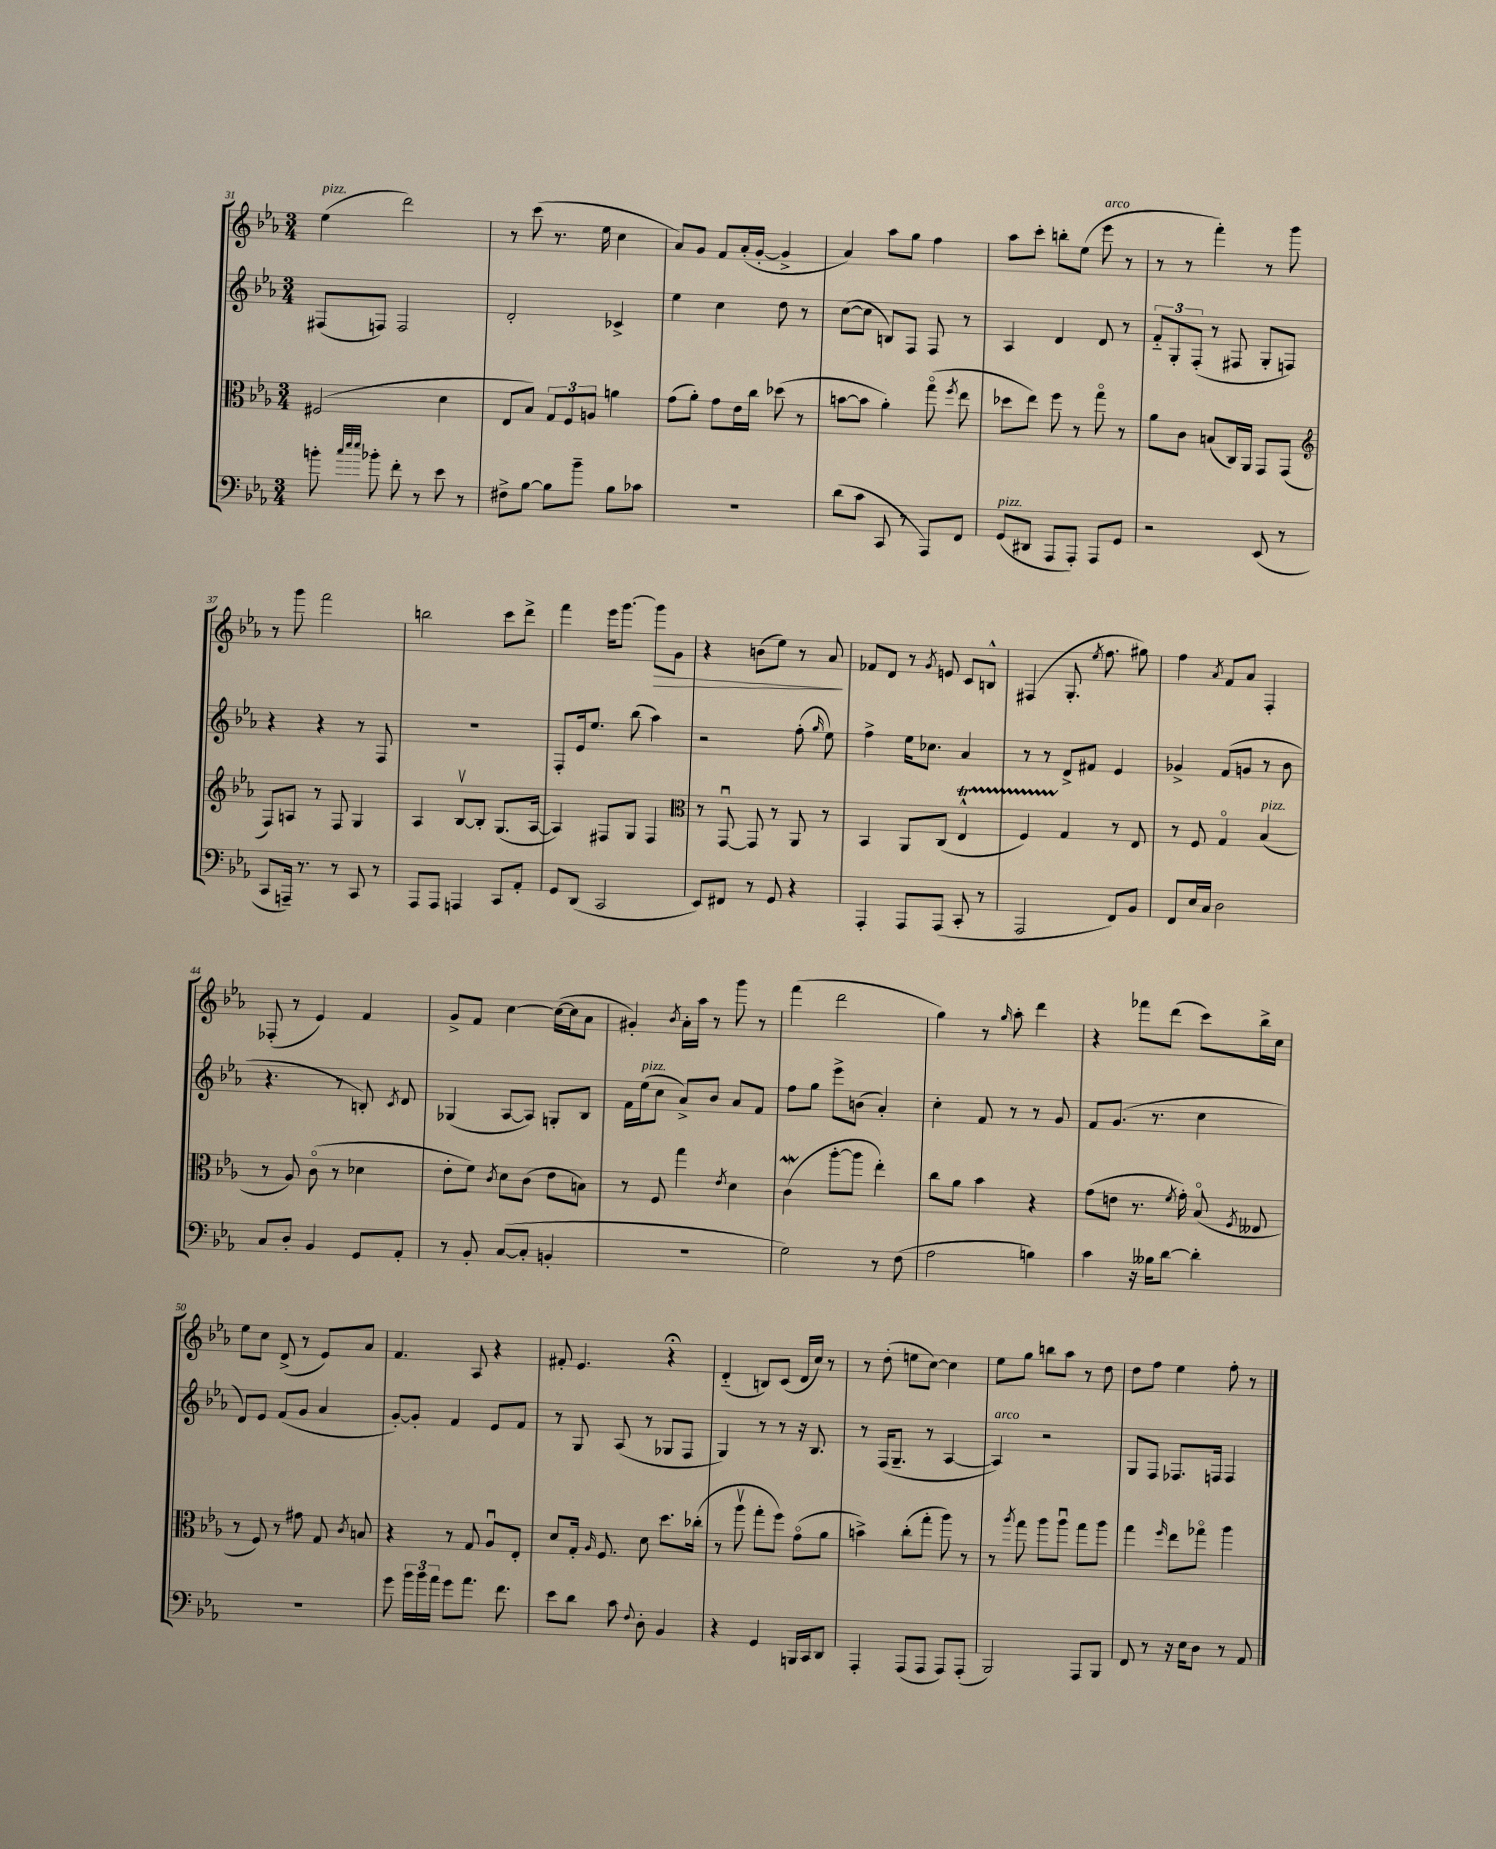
<<
\new StaffGroup <<
\new Staff = "s0" {
    \clef treble \key ees \major \numericTimeSignature \time 3/4
    \autoBeamOff ees''4^\markup { \italic "pizz." }( d'''2) |
    r8 c'''8( r8. ees''16 c''4 |
    aes'8[) g'8] f'8[ aes'16-.( g'16]~-. g'4-> |
    aes'4) aes''8[ g''8] f''4 |
    aes''8[ c'''8]-. b''8[-. ees''8]( ees'''8^\markup { \italic "arco" } r8 |
    r8 r8 f'''4-.) r8 g'''8 |
    r8 g'''8 f'''2 |
    b''2 c'''8[ d'''8]-> |
    f'''4 ees'''16[ g'''8.]~ g'''8[\> g'8] |
    r4 b'8[( ees''8]) r8 aes'8\! |
    fes'8[ d'8] r8 \acciaccatura { g'8 } e'8 c'8[ b8]-^ |
    fis4( g8.-. \acciaccatura { ees''8 } f''8. gis''8) |
    f''4 \acciaccatura { aes'8 } f'8[ aes'8] f4-. |
    fes8-.( r8 ees'4) f'4 |
    g'8[-> f'8] c''4~ c''16[~( c''16 aes'8] |
    gis'4-.) \acciaccatura { bes'8 } aes'16[-. aes''16] r8 g'''8 r8 |
    f'''4( d'''2 |
    g''4) r8 \grace { g''16 } aes''8-. d'''4 |
    r4 fes'''8[ d'''8]( c'''8[) bes''16-> c''16] |
    ees''8[ c''8] d'8->( r8 ees'8[) aes'8] |
    f'4. aes8 r4 |
    fis'8-. ees'4. r4\fermata |
    d'4-_( b8[) c'8]( d'16[ c''16]) r8 |
    r8 d''8-.( e''8[ c''8]~) c''4 |
    ees''8[ g''8] b''8[ aes''8] r8 d''8 |
    d''8[ f''8] ees''4 f''8-. r8 \bar "|." |
}
\new Staff = "s1" {
    \clef treble \key ees \major \numericTimeSignature \time 3/4
    \autoBeamOff fis8[( f8]) f2 |
    d'2-. ces'4-> |
    ees''4 c''4 d''8 r8 |
    c''8[~( c''8] b8[) f8] f8 r8 |
    aes4 d'4 d'8 r8 |
    \tuplet 3/2 { f'8[-_ g8-. f8]-.( } r8 fis8 g8[-. f8]) |
    r4 r4 r8 f8 |
    R2. |
    f8[-. ees'16 ees''8.] bes''8( aes''4) |
    r2 f''8-.( \grace { g''16 } ees''8) |
    f''4-> ees''16[ ces''8.] aes'4 |
    r8 r8 d'8[-> fis'8] ees'4 |
    ges'4-> f'8[( g'8] r8 bes'8 |
    r4. r8 b8-.) \acciaccatura { c'8 } d'8 |
    ges4( aes8[~ aes8]) g8[-. bes8] |
    f'16[ ees''16^\markup { \italic "pizz." }( c''8] aes'8[->) bes'8] aes'8[ f'8] |
    f''8[ g''8] ees'''8[-> b'8]( aes'4-.) |
    c''4-. f'8 r8 r8 g'8 |
    f'8[ g'8.]( r8. c''4 |
    d'8[) ees'8] f'8[( g'8] aes'4 |
    g'8[~-.) g'8]-. f'4 ees'8[ f'8] |
    r8 g8 aes8( r8 ges8[ f8] |
    g4) r8 r8 r16 bes8. |
    r8 f16[( g8.]-- r8 aes4~ |
    aes4^\markup { \italic "arco" }) r2 |
    g8[ f8] fes8.[ f16] f4 \bar "|." |
}
\new Staff = "s2" {
    \clef alto \key ees \major \numericTimeSignature \time 3/4
    \autoBeamOff fis2( d'4 |
    ees8[ bes8]) \tuplet 3/2 { g8[ f8 a8] } a'4 |
    g'8[( aes'8]-.) g'8[ ees'16 c''16] des''8( r8 |
    b'8[~ b'8] aes'4-.) g''8\flageolet( \acciaccatura { f''8 } ees''8 |
    des''8[ ees''8]) f''8 r8 g''8\flageolet r8 |
    aes'8[ c'8] b8[( c16) aes,16] g,8[ g,8]( |
    \clef treble f8[) a8] r8 f8 g4 |
    aes4 bes8[~\upbow bes8]-. g8.[( aes16]~ |
    aes4) fis8[ g8] fis4 |
    \clef alto r8 g,8~\downbow g,8 r8 aes,8 r8 |
    bes,4 aes,8[ c8]( ees4-^\startTrillSpan |
    f4) g4\stopTrillSpan r8 ees8 |
    r8 f8 g4\flageolet bes4^\markup { \italic "pizz." }( |
    r8 aes8) c'8\flageolet( r8 des'4 |
    ees'8[-. f'8]) \acciaccatura { c'8 } d'8[ c'8]( ees'8[ b8]) |
    r8 f8 g''4 \acciaccatura { ees'8 } d'4 |
    c'4\mordent( aes''8[~-. aes''8] ees''4-.) |
    c''8[ aes'8] bes'4 r4 |
    g'8[( e'8] r8. \acciaccatura { f'8 } g'16-.) bes8\flageolet( \acciaccatura { f8 } eeses8 |
    r8 f8) r8 gis'8 g8 \acciaccatura { c'8 } b8 |
    r4 r8 g8 aes8[\downbow ees8]-. |
    d'8[ g16]-. \grace { aes16 } f8. d'8 d''8.[ ces''16]-.( |
    r8 aes''8\upbow g''8[-. f''8]) g'8[\flageolet( aes'8] |
    b'4->) c''8[-.( g''8]-. aes''8) r8 |
    r8 \acciaccatura { aes''8 } g''8 aes''8[ aes''8]\downbow g''8[ aes''8] |
    g''4 \grace { f''16 } ees''8[ ges''8]\flageolet aes''4 \bar "|." |
}
\new Staff = "s3" {
    \clef bass \key ees \major \numericTimeSignature \time 3/4
    \autoBeamOff b'8-. \grace { c''32[ ees''32 ees''32] } bes'8-. f'8-. r8 ees'8 r8 |
    fis8[-> bes8]~ bes8[ bes'8]-- bes8[ ces'8] |
    R2. |
    d'8[( c'8] c,8 r8 aes,,8[) f,8] |
    g,8[^\markup { \italic "pizz." }( dis,8] aes,,8[ aes,,8]-.) aes,,8[ g,8] |
    r2 ees,8( r8 |
    c,8[ a,,16]--) r8. r8 c,8 r8 |
    aes,,8[ aes,,8] a,,4 c,8[ aes,8]-. |
    g,8[ d,8]( c,2 |
    ees,8[) fis,8] r8 g,8 r4 |
    aes,,4-. aes,,8[ aes,,8]( c,8-. r8 |
    aes,,2 f,8[) bes,8] |
    f,8[ ees16 c16] d2 |
    c8[ d8]-. bes,4 g,8[ aes,8]-. |
    r8 bes,8-. c8[~( c8]-. b,4-. |
    R2. |
    g2) r8 f8( |
    aes2 b4) |
    c'4 r16 beses16[ d'8]~ d'4-. |
    R2. |
    g'8 \tuplet 3/2 { bes'16[ bes'16 aes'16] } g'8[ aes'8.] f'8. |
    ees'8[ d'8] c'8 \appoggiatura { f8 } d8-. bes,4 |
    r4 g,4 b,,16[ c,16 d,8] |
    aes,,4-. aes,,8[( aes,,8] aes,,8[) aes,,8]-.( |
    bes,,2) aes,,8[ bes,,8] |
    f,8 r8 r16 ees16[ d8] r8 aes,8 \bar "|." |
}
>>
>>
\layout { \context { \Score currentBarNumber = #31 } }
